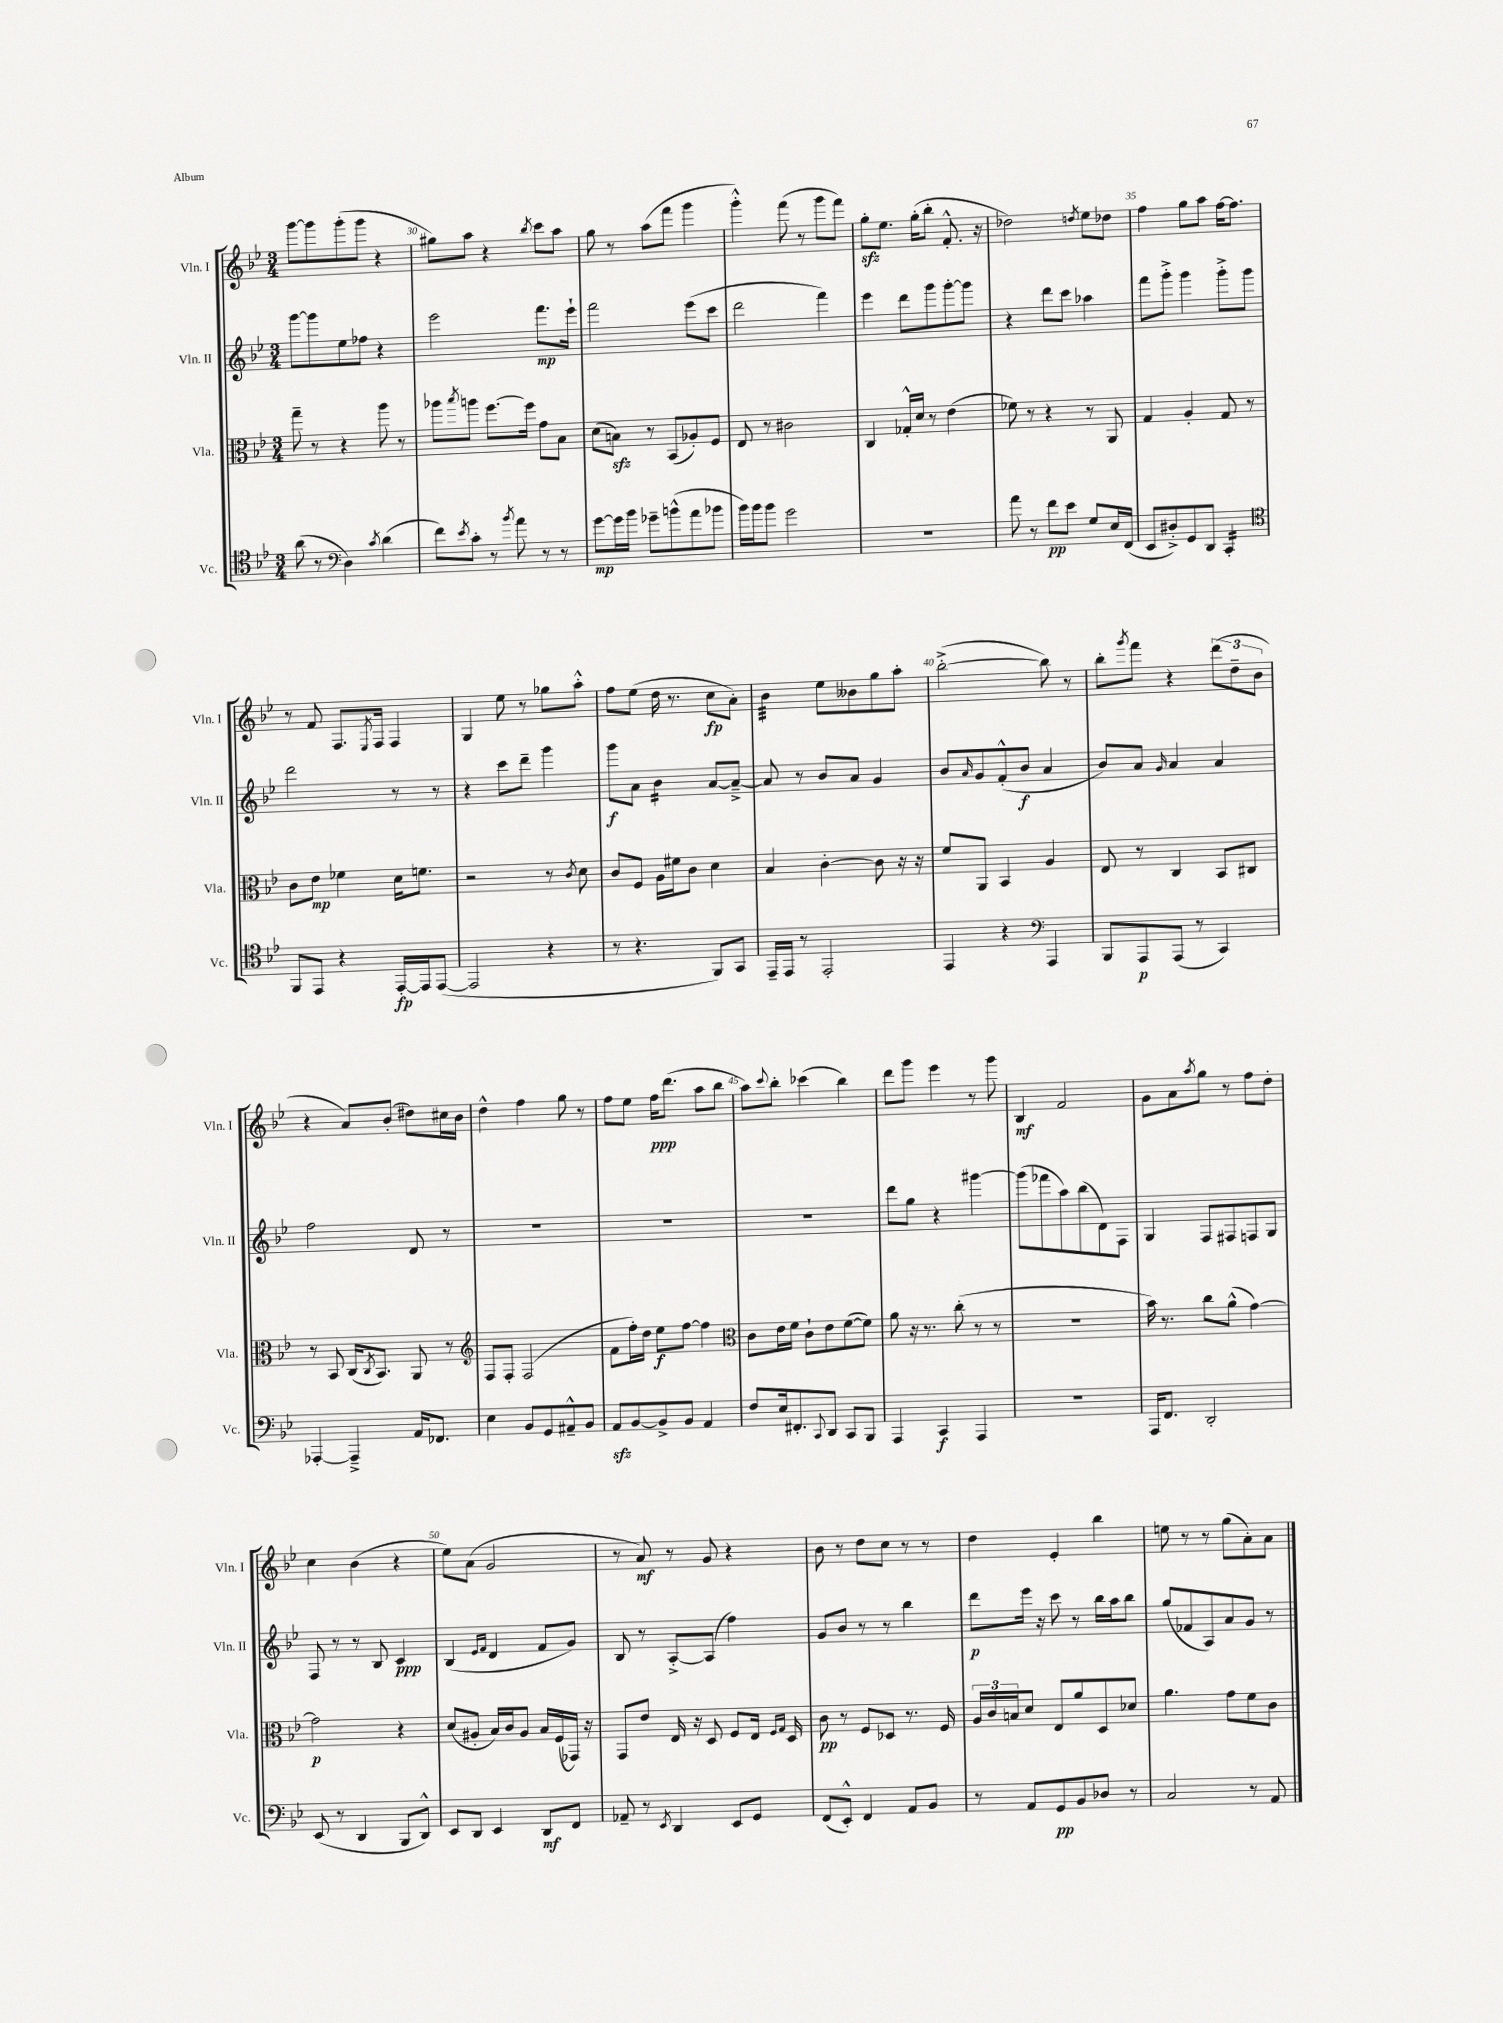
<<
\new StaffGroup <<
\new Staff = "s0" \with { instrumentName = "Vln. I" shortInstrumentName = "Vln. I" } {
    \clef treble \key bes \major \numericTimeSignature \time 3/4
    g'''8~ g'''8 g'''8-.( g'''8 r4 |
    gis''8) a''8 r4 \acciaccatura { bes''8 } c'''8 a''8 |
    g''8 r8 a''8( f'''8 g'''4 |
    g'''4-.-^) f'''8( r8 g'''8 f'''8) |
    g''8-.\sfz ees''8. g''16-.( bes''8-. f'8.-.-^ r16 |
    des''2) \acciaccatura { d''8 } ees''8 des''8 |
    f''4 g''8 a''8 f''16~ f''8. |
    r8 f'8 f8. \acciaccatura { ees8 } f16 f4 |
    g4 ees''8 r8 ges''8 a''8-.-^ |
    f''8 ees''8( d''16 r8. c''8\fp a'8-.) |
    bes'4:32 ees''8 beses'8 g''8 a''8-. |
    bes''2~-.->( bes''8) r8 |
    bes''8-. \acciaccatura { g'''8 } f'''8 r4 \tuplet 3/2 { d'''8( d''8-- bes'8 } |
    r4 a'8) bes'8-.( dis''8) cis''16 bes'16 |
    d''4-^ f''4 g''8 r8 |
    f''8 ees''8 f''16\ppp d'''8.( a''8 bes''8 |
    a''8) \appoggiatura { c'''8 } bes''8-. ces'''4( bes''4) |
    d'''8 g'''8 ees'''4 r8 g'''8 |
    bes4\mf f'2 |
    g'8 a'8 \acciaccatura { a''8 } g''8 r8 f''8 d''8-. |
    c''4 bes'4( r4 |
    ees''8) a'8( g'2 |
    r8 a'8\mf) r8 g'8 r4 |
    bes'8 r8 d''8 c''8 r8 r8 |
    d''4 ees'4-. bes''4 |
    e''8 r8 r8 g''8( a'8-.) a'8 \bar "|." |
}
\new Staff = "s1" \with { instrumentName = "Vln. II" shortInstrumentName = "Vln. II" } {
    \clef treble \key bes \major \numericTimeSignature \time 3/4
    g'''8~ g'''8 ees''8 fes''8 r4 |
    ees'''2 f'''8.\mp ees'''16-! |
    f'''2 ees'''8( c'''8 |
    d'''2 f'''4) |
    ees'''4 d'''8 g'''8 g'''8~-. g'''8 |
    r4 d'''8 c'''8 aes''4 |
    f'''8 g'''8-.-> g'''4 g'''8-.-> g'''8 |
    d'''2 r8 r8 |
    r4 c'''8 d'''8-- g'''4 |
    g'''8\f a'8 bes'4:16 a'8~ a'8~---> |
    a'8 r8 bes'8 a'8 g'4 |
    bes'8 \grace { a'16 } g'8 f'8-.-^( bes'8\f a'4 |
    bes'8) a'8 \grace { g'16 } a'4 a'4 |
    f''2 d'8 r8 |
    R2. |
    R2. |
    R2. |
    d'''8 g''8 r4 gis'''4~ |
    gis'''8( fes'''8 a''8) bes''8( d'8) f8 |
    g4 f8 fis8 f8 g8 |
    f8 r8 r8 bes8 c'4\ppp |
    bes4( \grace { ees'16 f'16 } d'4 f'8 g'8) |
    bes8 r8 a8~-.-> a8( f''4) |
    g'8 bes'8 r8 r8 bes''4 |
    d'''8\p ees'''16 r16 c'''8 r8 bes''16 a''16 bes''8 |
    g''8( fes'8 a8) a'8 g'8 r8 \bar "|." |
}
\new Staff = "s2" \with { instrumentName = "Vla." shortInstrumentName = "Vla." } {
    \clef alto \key bes \major \numericTimeSignature \time 3/4
    g''8-- r8 r4 a''8 r8 |
    aes''8 \acciaccatura { bes''8 } a''8 f''8.~ f''16 g'8 bes8 |
    d'8( b8\sfz) r8 bes,8( aes8-.) f8 |
    ees8 r8 cis'2 |
    c4 ges16-.-^ d'16 r8 ees'4( |
    fes'8) r8 r4 r8 a,8 |
    g4 a4-. g8 r8 |
    c'8 ees'8\mp fes'4 d'16 f'8. |
    r2 r8 \acciaccatura { c'8 } d'8 |
    c'8 f8 a16 fis'16 c'8 d'4 |
    bes4 c'4~-. c'8 r16 r16 |
    f'8 a,8 bes,4 a4 |
    ees8 r8 c4 bes,8 cis8 |
    r8 bes,8 c16( \acciaccatura { c8 } bes,8.) a,8 r8 |
    \clef treble f8 f8-. f2( |
    f'8 f''16-.) d''16 ees''8\f f''8~ f''4 |
    \clef alto c'8 ees'16 f'16 c'8-! ees'8 f'8~( f'8) |
    a'8 r16 r8. c''8-.( r8 r8 |
    R2. |
    bes'16) r8. c''8 a'8-^( g'4~) |
    g'2\p r4 |
    d'8( ais8-. bes16) c'16 ais8 bes16 f16( ges,16) r16 |
    g,8 ees'8 ees16 r16 d8 f8 ees16 \grace { f16 g16 } d16 |
    c'8\pp r8 f8 des8 r8. f16 |
    \tuplet 3/2 { a16 c'16 b16 } d'8 ees8 a'8 d8 des'8 |
    a'4. g'8 f'8 c'8 \bar "|." |
}
\new Staff = "s3" \with { instrumentName = "Vc." shortInstrumentName = "Vc." } {
    \clef tenor \key bes \major \numericTimeSignature \time 3/4
    a'8( r8 \clef bass d4) \acciaccatura { c'8 } d'4( |
    f'8) \acciaccatura { ees'8 } c'8-. r8 \acciaccatura { bes'8 } a'8 r8 r8 |
    g'8~\mp g'16 bes'16 ges'8-- b'8-^( a'8 bes'8 |
    bes'16) bes'16 bes'8 g'2 |
    R2. |
    a'8 r8 f'8\pp ees'8 g8 ees16 f,16( |
    ees,8 dis8-.->) g,8 d,8 c,4:16-. |
    \clef tenor f,8 ees,8 r4 ees,16~-.\fp ees,16 ees,8~( |
    ees,2 r4 |
    r8 r4. f,8) g,8 |
    ees,16-- ees,16 r8 ees,2-. |
    ees,4 r4 \clef bass a,,4 |
    bes,,8 a,,8\p a,,8( r8 c,4) |
    aes,,4~-. aes,,4---> a,16 fes,8. |
    ees4 bes,8 g,8 ais,8---^ bes,8 |
    a,8\sfz bes,8~ bes,8-> bes,8 a,4 |
    f8 ees16 fis,8.-. \appoggiatura { c,8 } d,8 c,8 bes,,8 |
    a,,4 c,4\f a,,4 |
    R2. |
    a,,16 f,8. d,2-. |
    ees,8( r8 d,4 bes,,8 d,8-^) |
    ees,8 d,8 ees,4 d,8\mf f,8 |
    aes,8-- r8 \acciaccatura { ees,8 } d,4 ees,8 g,8 |
    f,8( ees,8-.-^) f,4 a,8 bes,8 |
    r8 a,8 g,8\pp bes,8 des8 r8 |
    c2 r8 a,8 \bar "|." |
}
>>
>>
\layout { \context { \Score currentBarNumber = #29 \override BarNumber.break-visibility = ##(#f #t #t) barNumberVisibility = #(every-nth-bar-number-visible 5) } }
